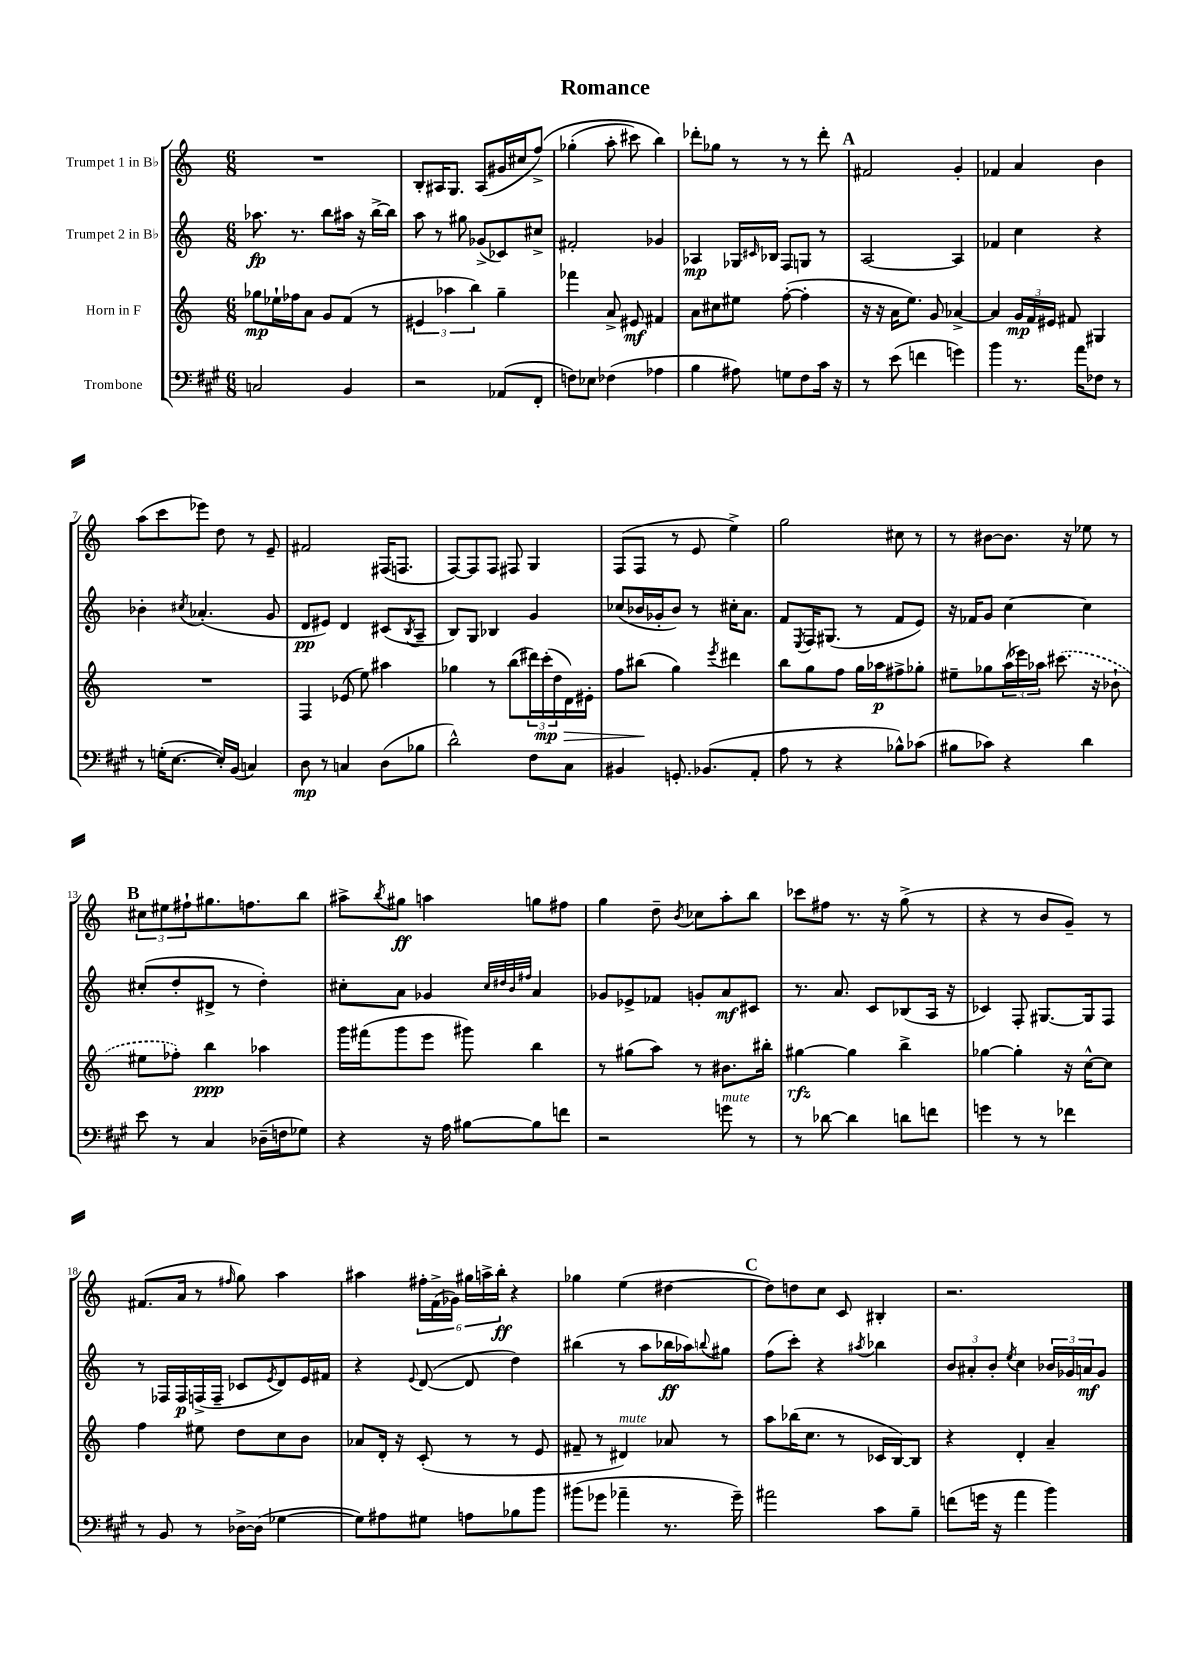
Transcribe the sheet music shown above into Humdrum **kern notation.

**kern	**kern	**kern	**kern
*staff4	*staff3	*staff2	*staff1
*clefF4	*clefG2	*clefG2	*clefG2
*k[f#c#g#]	*k[]	*k[]	*k[]
*M6/8	*M6/8	*M6/8	*M6/8
2C	8gg-	8.aa-	2.r
.	16ee-`	.	.
.	16ff-	8.r	.
.	8a	.	.
.	8g	8bb	.
4BB	(8f	16aa#	.
.	.	16r	.
.	8r	[16bb^	.
.	.	16bb]	.
=	=	=	=
2r	6e#	8aa	8B'
.	.	8r	16A#
.	6aa-	.	.
.	.	.	8.G
.	.	8gg#	.
.	6bb)	.	.
.	.	(8g-^	(8A#
(8AA-	4gg~	8c-)	16g#
.	.	.	16cc#
8FF#'	.	8cc#^	&(8ff^)
=	=	=	=
8F)	4fff-	2f#'	(4gg-'
8E-	.	.	.
(4F-	8a^	.	8aa'
.	8e#	.	8ccc#)
4A-	4f#	4g-	4bb&)
=	=	=	=
4B	8a	4A-	8ddd-'
.	8cc#	.	8gg-
8A#)	8ee#	16G-	8r
.	.	16qqc#	.
.	.	16B-	.
8G	([8ff'	8F	8r
8F#	4ff']	8G	8r
16c#	.	8r	8ddd-'
16r	.	.	.
=	=	=	=
8r	16r	[2A	2f#
.	16r	.	.
(8e	16a	.	.
.	8.ee)	.	.
4f	.	.	.
.	8g	.	.
4g)	[4a-^	4A]	4g'
=	=	=	=
4b	4a-]	4f-	4f-
8.r	24g	4cc	4a
.	24f	.	.
.	24e#	.	.
.	8f#	.	.
16a	.	.	.
8F-	4G#	4r	4b
8r	.	.	.
=	=	=	=
8r	2.r	4b-'	(8aa
(16G'	.	.	8ccc
[8.E	.	.	.
.	.	8qcc#	.
.	.	(4.a-'	8eee-)
16E'])	.	.	8dd
(16BB	.	.	.
4C)	.	.	8r
.	.	8g	8e~
=	=	=	=
8D	4F	8d	2f#
8r	.	8e#)	.
4C	(8e-	4d	.
.	8ee)	.	.
(8D	4aa#	(8c#	(16F#
.	.	.	8.F
.	.	8qB	.
8B-	.	8A~	.
=	=	=	=
2d^^)	4gg-	8B)	[8F)
.	.	8G	8F]
.	8r	4B-	8F
.	(8bb	.	8F#
8F#	24ddd#)	4g	4G
.	(24ccc'	.	.
.	24dd	.	.
8C#	16d)	.	.
.	16e#'	.	.
=	=	=	=
4BB#	8ff	(8cc-	(8F
.	(8bb#	16b-	8F
.	.	16g-'	.
8.GG'	4gg)	8b-)	8r
.	.	8r	8e
(8.BB-	.	.	.
.	8qeee	.	.
.	4ddd#	16cc#'	4ee^)
.	.	8.a	.
8AA'	.	.	.
=	=	=	=
8A	8bb	8f	2gg
.	.	8qE	.
8r	8gg	16F	.
.	.	(8.G#	.
4r	8ff	.	.
.	16gg	8r	.
.	16aa-	.	.
8B-^^)	8ff#^	8f	8cc#
(8c-	8gg-'	8e)	8r
=	=	=	=
8B#	8ee#~	16r	8r
.	.	16f-	.
8c-)	8gg-	8g	[8b#
4r	(24aa	[4cc	8.b#]
.	24eee-)	.	.
.	24aa-	.	.
.	(8.ccc#	.	.
.	.	.	16r
4d	.	4cc]	8ee-
.	16r	.	.
.	8b-`	.	8r
=	=	=	=
8e	8ee#	(8cc#'	12cc#
.	.	.	12ee#
8r	8ff-')	8dd'	.
.	.	.	12ff#`
4C#	4bb	8d#^	8.gg#
.	.	8r	.
.	.	.	8.ff
(16D-~	4aa-	4dd')	.
16F	.	.	.
8G-)	.	.	8bb
=	=	=	=
4r	16ggg	8cc#'	8aa#^
.	(16fff#	.	.
.	.	.	8qbb
.	8ggg	8a	8gg#
16r	8eee	4g-	4aa
16A	.	.	.
[8B#	8ggg#)	.	.
.	.	32qqcc#	.
.	.	32qqdd#	.
.	.	32qqb	.
.	.	32qqff#	.
8B#]	4bb	4a	8gg
8f	.	.	8ff#
=	=	=	=
2r	8r	8g-	4gg
.	(8gg#	8e-^	.
.	8aa)	8f-	8dd~
.	.	.	8qb
.	8r	8g'	8cc-
8g	8.b#	8a	8aa'
8r	.	8c#	8bb
.	16bb#'	.	.
=	=	=	=
8r	[4gg#	8.r	8ccc-
[8d-	.	.	8ff#
.	.	8.a	.
4d-]	4gg#]	.	8.r
.	.	8c	.
.	.	.	16r
8d	4bb^	(8B-	(8gg^
8f	.	16A	8r
.	.	16r	.
=	=	=	=
4g	[4gg-	4c-)	4r
8r	4gg-']	8F'	8r
8r	.	[8.G#	8b
4f-	16r	.	8g~)
.	[16cc^^	16G#]	.
.	8cc]	8F	8r
=	=	=	=
8r	4ff	8r	(8.f#
8BB	.	16F-	.
.	.	16F-	16a
8r	8ee#	(16F^	8r
.	.	16F~	.
.	.	.	16qqff#
[16D-^	8dd	8c-	8gg)
(16D-]	.	.	.
.	.	8qe	.
[4G-	8cc	8d)	4aa
.	8b	16e	.
.	.	16f#	.
=	=	=	=
8G-])	8a-	4r	4aa#
8A#	16d'	.	.
.	16r	.	.
.	.	8qqe	.
8G#	(8c'	([8d	24ff#'
.	.	.	(24f^
.	.	.	24g-)
8A	8r	8d]	24gg#
.	.	.	24aa^
.	.	.	24bb'
8B-	8r	4dd)	4r
8b	8e	.	.
=	=	=	=
(8b#	8f#~	(4bb#	4gg-
8g-	8r	.	.
4a-~	4d#)	8r	(4ee
.	.	8aa	.
8.r	8a-	16bb-	[4dd#
.	.	16aa-)	.
.	.	8qqbb	.
.	8r	8gg#	.
16g-~)	.	.	.
=	=	=	=
2a#	8aa	(8ff	8dd#])
.	(16bb-	8ccc')	8dd
.	8.cc	.	.
.	.	4r	8cc
.	8r	.	8c
.	.	8qaa#	.
8c#	16c-	4bb-	4B#'
.	[16B)	.	.
8B~	8B]	.	.
=	=	=	=
(8f	4r	12b	2.r
.	.	12a#'	.
16g	.	.	.
.	.	12b'	.
16r	.	.	.
.	.	8qee	.
4a	4d'	4cc	.
4b)	4a~	24b-	.
.	.	24g-	.
.	.	24a	.
.	.	8g-	.
==	==	==	==
*-	*-	*-	*-
